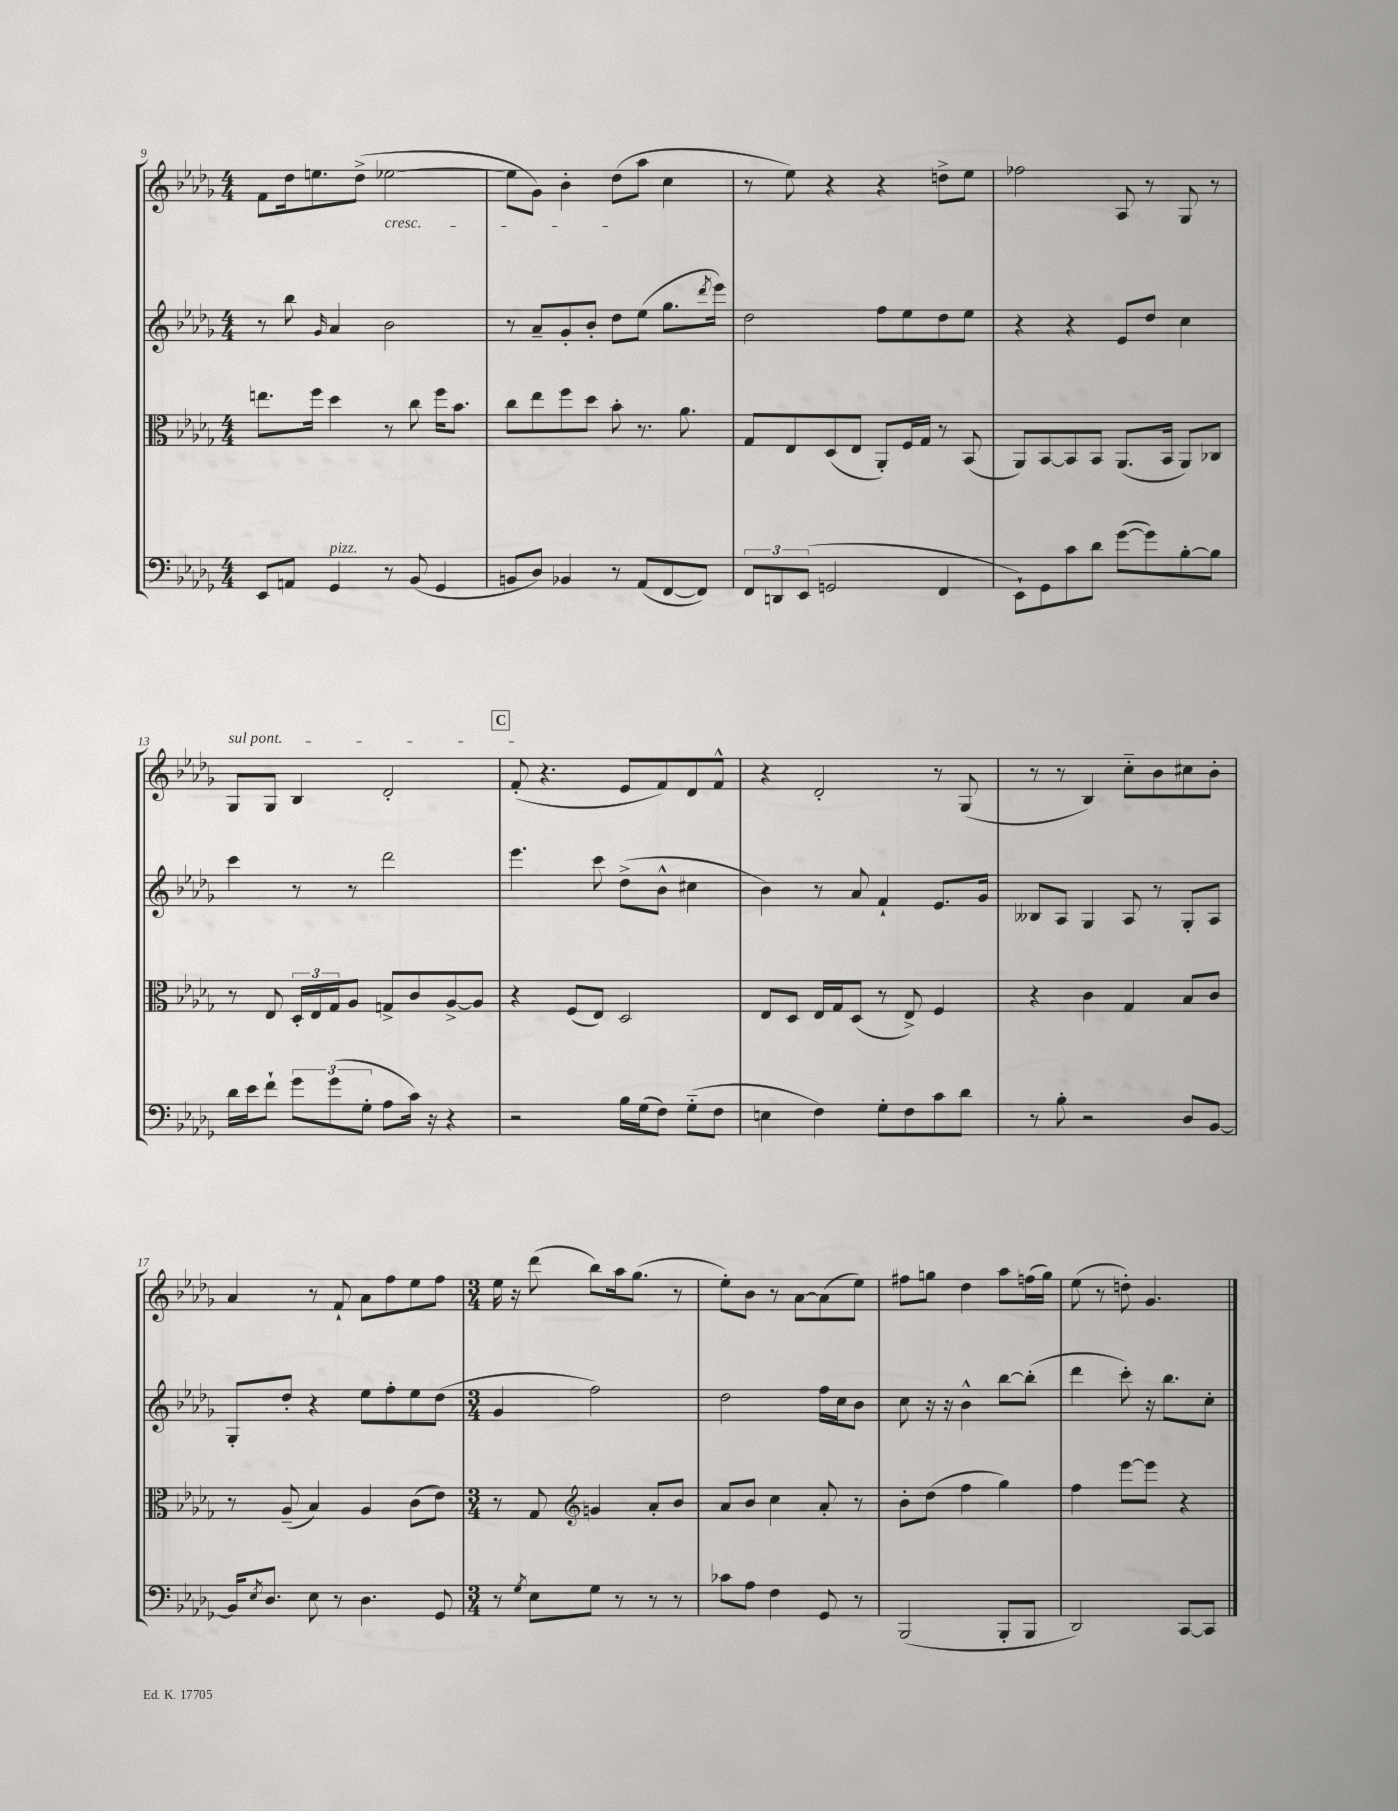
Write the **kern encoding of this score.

**kern	**kern	**kern	**kern
*staff4	*staff3	*staff2	*staff1
*clefF4	*clefC3	*clefG2	*clefG2
*k[b-e-a-d-g-]	*k[b-e-a-d-g-]	*k[b-e-a-d-g-]	*k[b-e-a-d-g-]
*M4/4	*M4/4	*M4/4	*M4/4
8EE-	8.ee	8r	8f
8AA	.	8bb-	16dd-
.	16ff	.	8.ee
.	.	16qqg-	.
4GG-	4dd-	4a-	.
.	.	.	(8dd-^
8r	8r	2b-	[2ee-
(8BB-	8cc	.	.
4GG-	16ff	.	.
.	8.b-	.	.
=	=	=	=
8BB	8cc	8r	8ee-]
8D-)	8ee-	8a-~	8g-)
4BB-	8ff	8g-'	4b-'
.	8dd-	8b-'	.
8r	8b-'	8dd-	(8dd-
(8AA-	8.r	(8ee-	8aa-
[8FF	.	8.gg-	4cc
.	8.a-	.	.
8FF])	.	.	.
.	.	8qddd-	.
.	.	16eee-)	.
=	=	=	=
12FF	8G-	2dd-	8r
12DD	.	.	.
.	8E-	.	8ee-)
(12EE-	.	.	.
2GG	(8D-	.	4r
.	8E-	.	.
.	8AA-')	8ff	4r
.	16F	8ee-	.
.	16G-	.	.
4FF	8r	8dd-	8dd^
.	(8BB-	8ee-	8ee-
=	=	=	=
8EE-`)	8AA-)	4r	2ff-
8GG-	[8BB-	.	.
8c	8BB-]	4r	.
8d-	8BB-	.	.
([8g-	(8.AA-	8e-	8A-
8g-])	.	8dd-	8r
.	16BB-	.	.
[8B-'	8AA-)	4cc	8G-
8B-]	8C-	.	8r
=	=	=	=
16d-	8r	4ccc	8G-
16e-	.	.	.
8f`	8E-	.	8G-
12g-	24D-'	8r	4B-
.	24E-	.	.
(12g-	24G-	.	.
.	8A-	8r	.
12G-'	.	.	.
8A-	8G^	2ddd-	2d-'
16c)	8c	.	.
16r	.	.	.
4r	[8A-^	.	.
.	8A-]	.	.
=	=	=	=
2r	4r	4.eee-	(8f'
.	.	.	4.r
.	(8F	.	.
.	8E-)	8ccc	.
16B-	2D-	(8dd-^	8e-
(16G-	.	.	.
8F)	.	8b-^^	8f)
(8G-'~	.	4cc#	8d-
8F	.	.	8f^^
=	=	=	=
4E	8E-	4b-)	4r
.	8D-	.	.
4F)	16E-	8r	2d-'
.	16G-	.	.
.	(8D-	8a-	.
8G-'	8r	4f`	.
8F	8E-^)	.	.
8c	4F	8.e-	8r
8d-	.	.	(8G-
.	.	16g-	.
=	=	=	=
8r	4r	8B--	8r
8B-'	.	8A-	8r
2r	4c	4G-	4B-)
.	4G-	8A-	8cc'~
.	.	8r	8b-
8D-	8B-	8G-'	8cc#
[8BB-	8c	8A-	8b-'
=	=	=	=
16BB-]	8r	8G-'	4a-
8qE-	.	.	.
8.D-	.	.	.
.	(8A-~	8dd-'	.
8E-	4B-)	4r	8r
8r	.	.	8f`
4.D-	4A-	8ee-	8a-
.	.	8ff'	8ff
.	(8c	8ee-	8ee-
8GG-	8e-)	(8dd-	8ff
=	=	=	=
*M3/4	*M3/4	*M3/4	*M3/4
8r	8r	4g-	16ee-
.	.	.	16r
8qG-	.	.	.
8E-	8G-	.	(8ddd-
*	*clefG2	*	*
8G-	4g	2ff)	8bb-)
8r	.	.	16aa-
.	.	.	(8.gg-
8r	8a-'	.	.
8r	8b-	.	8r
=	=	=	=
8c-	8a-	2dd-	8ee-')
8A-	8b-	.	8b-
4F	4cc	.	8r
.	.	.	[8a-
8GG-	8a-'	16ff	(8a-]
.	.	16cc	.
8r	8r	8b-	8ee-)
=	=	=	=
(2BBB-	8b-'	8cc	8ff#
.	(8dd-	16r	8gg
.	.	16r	.
.	4ff	4b-^^	4dd-
8BBB-'	4gg-)	[8bb-	8aa-
8BBB-	.	(8bb-']	(16ff
.	.	.	16gg)
=	=	=	=
2DD-)	4ff	4ddd-	(8ee-
.	.	.	8r
.	[8eee-	8ccc')	8dd')
.	8eee-]	16r	4.g-
.	.	8.bb-	.
[8CC	4r	.	.
8CC]	.	8cc'	.
==	==	==	==
*-	*-	*-	*-
